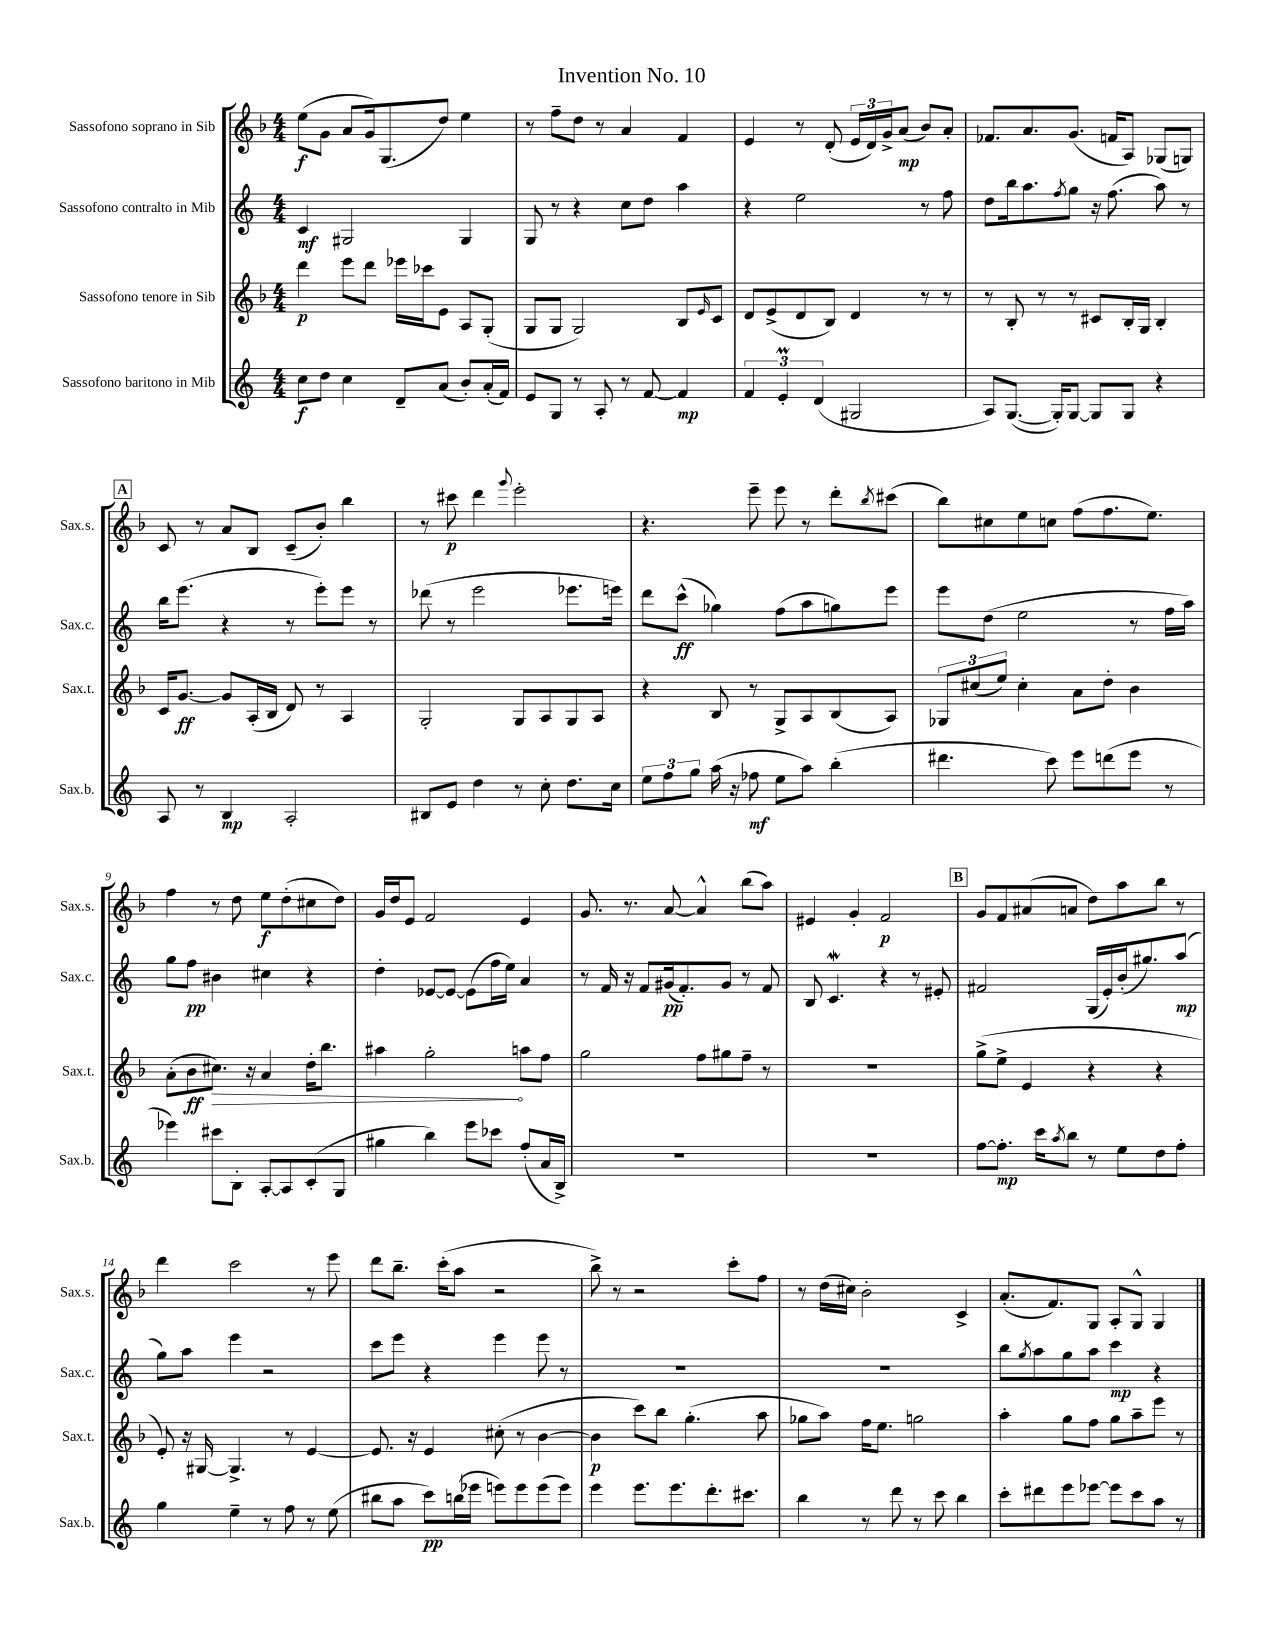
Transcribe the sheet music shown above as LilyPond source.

\header { title = "Invention No. 10" }
<<
\new StaffGroup <<
\new Staff = "s0" \with { instrumentName = "Sassofono soprano in Sib" shortInstrumentName = "Sax.s." } {
    \clef treble \key f \major \numericTimeSignature \time 4/4
    e''8\f( g'8 a'8 g'16) g8.( d''8) e''4 |
    r8 f''8-- d''8 r8 a'4 f'4 |
    e'4 r8 d'8-.( \tuplet 3/2 { e'16 d'16) g'16-> } a'8\mp( bes'8) a'8-. |
    fes'8. a'8. g'8.( f'16 a8) ges8( g8) |
    \mark \markup { \box "A" } c'8 r8 a'8 bes8 c'8--( bes'8-.) bes''4 |
    r8 cis'''8\p d'''4 \appoggiatura { g'''8 } e'''2-. |
    r4. e'''8-- e'''8 r8 d'''8-. \acciaccatura { bes''8 } cis'''8( |
    bes''8) cis''8 e''8 c''8 f''8( f''8. e''8.) |
    f''4 r8 d''8 e''8\f d''8-.( cis''8 d''8) |
    g'16 d''16 e'8 f'2 e'4 |
    g'8. r8. a'8~ a'4-^ bes''8( a''8) |
    eis'4 g'4-. f'2\p |
    \mark \markup { \box "B" } g'8 f'8 ais'8( a'8 d''8) a''8 bes''8 r8 |
    d'''4 c'''2 r8 e'''8 |
    d'''8 bes''8.-- c'''16-.( a''8 r2 |
    bes''8->) r8 r2 c'''8-. f''8 |
    r8 d''16( cis''16) bes'2-. c'4-> |
    a'8.-.( f'8.) g8 a8-. g8-^ g4 \bar "|." |
}
\new Staff = "s1" \with { instrumentName = "Sassofono contralto in Mib" shortInstrumentName = "Sax.c." } {
    \clef treble \key c \major \numericTimeSignature \time 4/4
    c'4\mf gis2 gis4 |
    g8 r8 r4 c''8 d''8 a''4 |
    r4 e''2 r8 f''8 |
    d''8 b''16 a''8. \acciaccatura { f''8 } g''8 r16 f''8.( a''8) r8 |
    \mark \markup { \box "A" } b''16 e'''8.( r4 r8 e'''8-.) e'''8 r8 |
    des'''8( r8 e'''2 ees'''8. e'''16) |
    d'''8 c'''8-^\ff( ges''4) f''8( a''8 g''8) e'''8 |
    e'''8 d''8( e''2 r8 f''16 a''16) |
    g''8 f''8\pp bis'4 cis''4 r4 |
    d''4-. ees'8~ ees'8~ ees'8( f''16 e''16) a'4 |
    r8 f'16 r16 f'8 gis'16\pp( f'8.-.) gis'8 r8 f'8 |
    b8 c'4.\mordent r4 r8 eis'8-. |
    \mark \markup { \box "B" } fis'2 g16( e'16-.) b'16-.( gis''8.) a''8\mp( |
    g''8) a''8 e'''4 r2 |
    c'''8 e'''8 r4 e'''4 e'''8 r8 |
    R1 |
    R1 |
    b''8 \acciaccatura { g''8 } a''8 g''8 a''8 c'''4\mp r4 \bar "|." |
}
\new Staff = "s2" \with { instrumentName = "Sassofono tenore in Sib" shortInstrumentName = "Sax.t." } {
    \clef treble \key f \major \numericTimeSignature \time 4/4
    d'''4\p e'''8 d'''8 ees'''16 ces'''16 e'8 a8 g8-.( |
    g8 g8 g2) bes8 \grace { e'16 } c'8 |
    d'8 e'8->( d'8 bes8) d'4 r8 r8 |
    r8 bes8-. r8 r8 cis'8 bes16-. g16 bes4-. |
    \mark \markup { \box "A" } c'16 g'8.~\ff g'8 a16-.( bes16 d'8) r8 a4 |
    g2-. g8 a8 g8 a8 |
    r4 bes8 r8 g8-> a8 bes8( a8) |
    \tuplet 3/2 { ges8 cis''8( e''8) } cis''4-. a'8 d''8-. bes'4 |
    a'8-.( bes'8\ff \once \override Hairpin.circled-tip = ##t cis''8.\>) r16 a'4 d''16-. bes''8. |
    ais''4 g''2-.\! a''8 f''8 |
    g''2 f''8 gis''8 f''8-- r8 |
    R1 |
    \mark \markup { \box "B" } g''8->( e''8-> e'4 r4 r4 |
    e'8-.) r16 gis16~ gis4.-> r8 e'4~ |
    e'8. r16 e'4 cis''8-.( r8 bes'4~ |
    bes'4\p c'''8) bes''8 g''4.-.( a''8 |
    ges''8 a''8) f''16 e''8. g''2 |
    a''4-. g''8 f''8 g''8 a''8-- e'''8 r8 \bar "|." |
}
\new Staff = "s3" \with { instrumentName = "Sassofono baritono in Mib" shortInstrumentName = "Sax.b." } {
    \clef treble \key c \major \numericTimeSignature \time 4/4
    c''8\f d''8 c''4 d'8-- a'8( b'8-.) a'16-.( f'16) |
    e'8 g8 r8 a8-. r8 f'8~ f'4\mp |
    \tuplet 3/2 { f'4 e'4-.\prall d'4( } gis2 |
    a8) g8.~( g16-.) g8~ g8 g8 r4 |
    \mark \markup { \box "A" } a8 r8 b4\mp a2-. |
    bis8 e'8 d''4 r8 c''8-. d''8. c''16 |
    \tuplet 3/2 { e''8 f''8 g''8 } a''16( r16 fes''8\mf e''8 a''8) b''4-.( |
    dis'''4. c'''8) e'''8 d'''8( e'''8 r8 |
    ees'''4) cis'''8 b8-. a8~-. a8 c'8-.( g8 |
    gis''4 b''4) e'''8 ces'''8 f''8-.( a'16 b16->) |
    R1 |
    R1 |
    \mark \markup { \box "B" } f''8~ f''8.-.\mp c'''16 \acciaccatura { a''8 } b''8 r8 e''8 d''8 f''8-. |
    g''4 e''4-- r8 f''8 r8 e''8( |
    bis''8 a''8 c'''8\pp) b''16( ees'''16 e'''8) e'''8 e'''8( e'''8) |
    e'''4 e'''8. e'''8. d'''8.-. cis'''8. |
    b''4 r8 d'''8 r8 c'''8 b''4 |
    c'''8-. dis'''8 e'''8 ees'''8~ ees'''8 c'''8 a''8 r8 \bar "|." |
}
>>
>>
